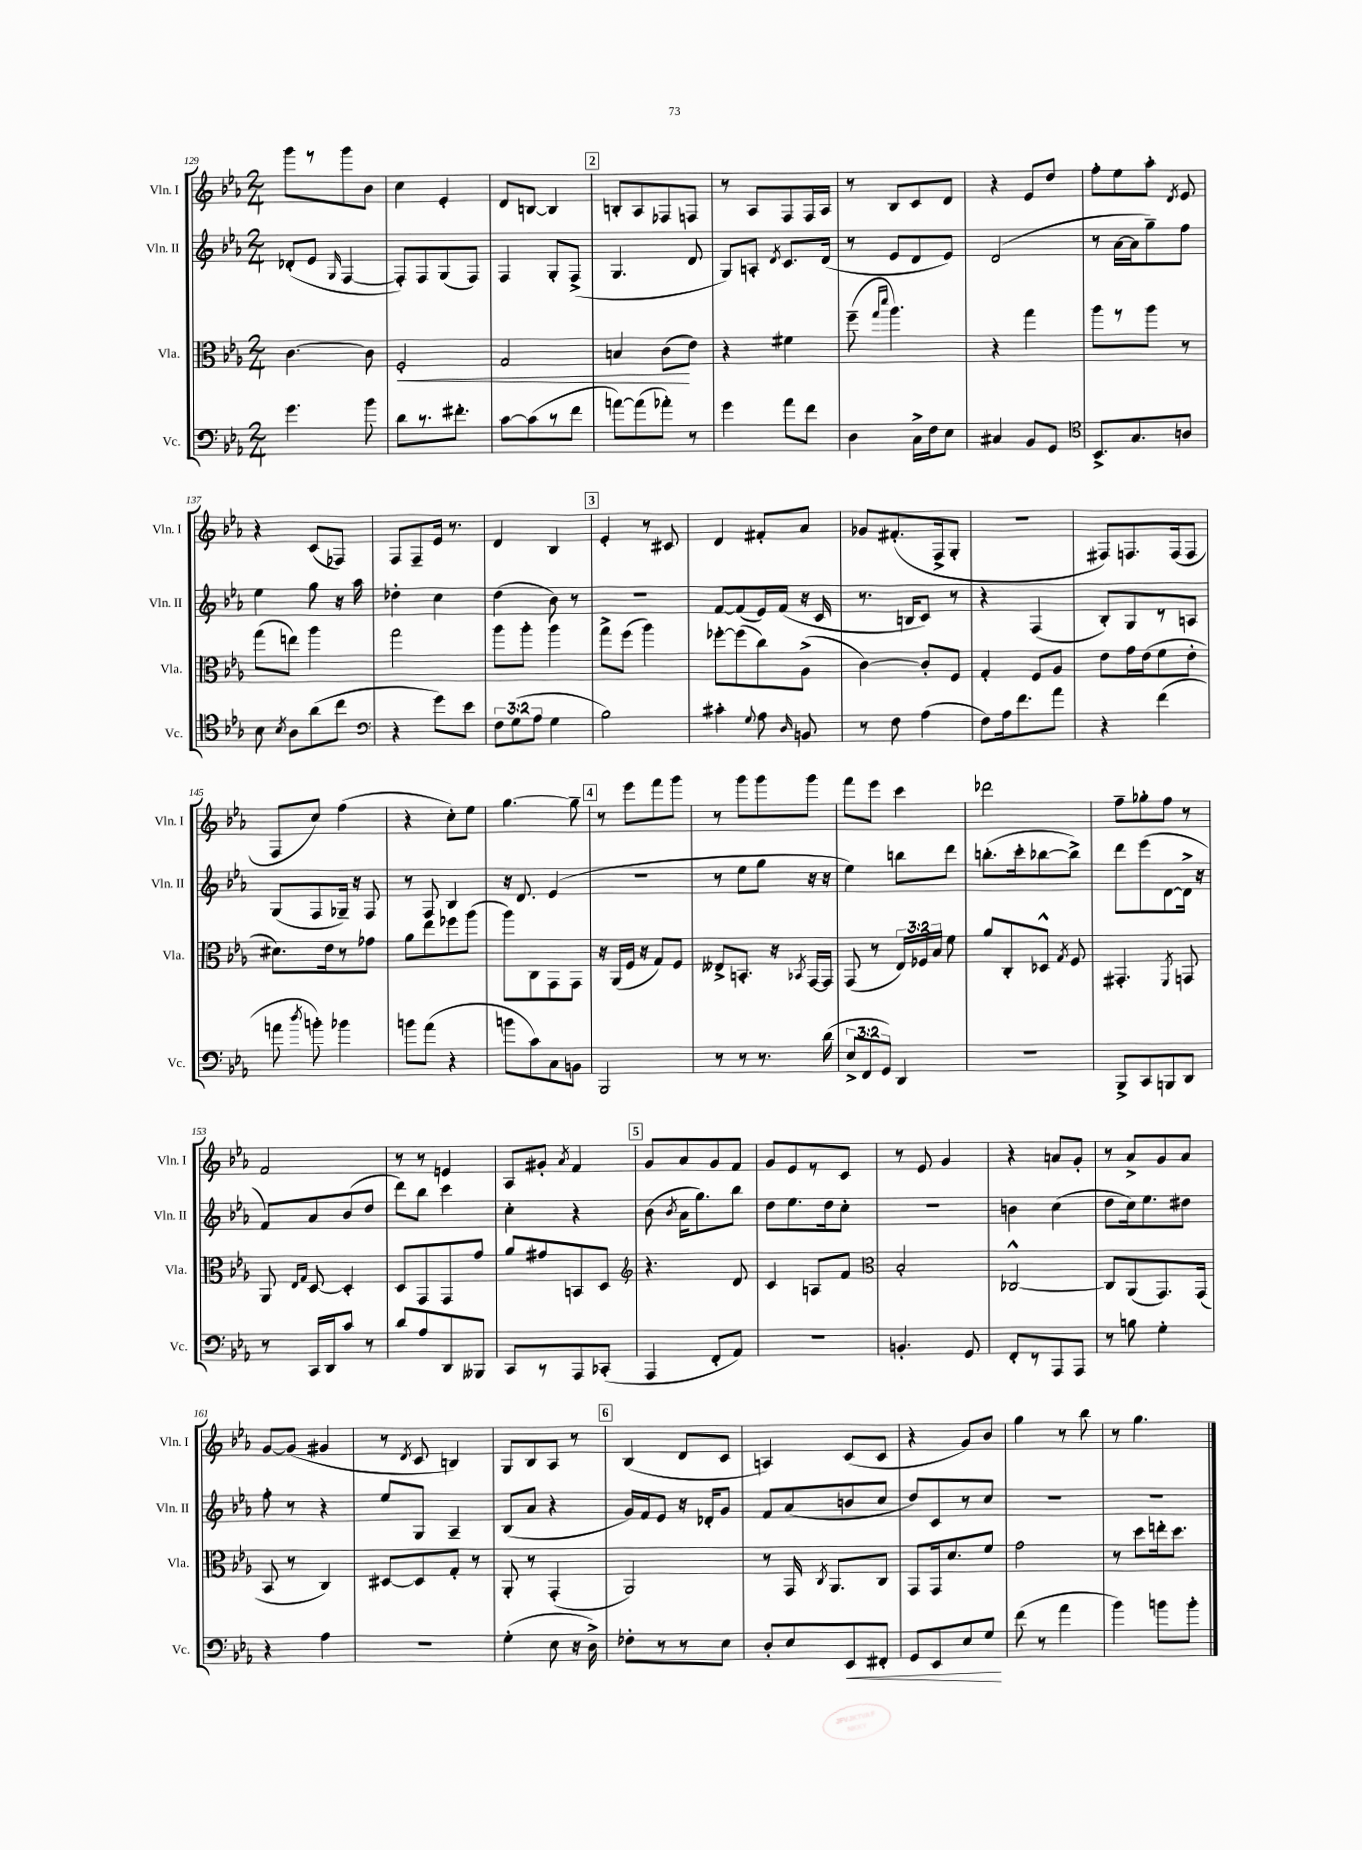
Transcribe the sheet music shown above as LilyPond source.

<<
\new StaffGroup <<
\new Staff = "s0" \with { instrumentName = "Vln. I" shortInstrumentName = "Vln. I" } {
    \clef treble \key ees \major \numericTimeSignature \time 2/4
    \autoBeamOff g'''8[ r8 g'''8 bes'8] |
    c''4 ees'4-. |
    d'8[ b8]~ b4 |
    \mark \markup { \box "2" } b8[-. aes8 fes8 f8] |
    r8 aes8[ f8 f16 aes16] |
    r8 bes8[ c'8 d'8] |
    r4 ees'8[ d''8] |
    f''8[-. ees''8 aes''8]-. \acciaccatura { d'8 } ees'8 |
    r4 c'8[( fes8]) |
    f8[ f8-- ees'16] r8. |
    d'4 bes4 |
    \mark \markup { \box "3" } ees'4-. r8 cis'8 |
    d'4 fis'8[-. aes'8] |
    ges'8[ fis'8.-.( f16-> g8]-. |
    R2 |
    fis8[) f8. f16( f8] |
    f8[ c''8]) f''4( |
    r4 c''8[-.) ees''8] |
    g''4.~ g''8-- |
    \mark \markup { \box "4" } r8 ees'''8[ f'''8 g'''8] |
    r8 g'''8[ g'''8 g'''8] |
    f'''8[ ees'''8] c'''4 |
    des'''2 |
    f''8[-- ges''8-. f''8] r8 |
    f'2 |
    r8 r8 e'4 |
    aes8[ gis'8]-. \acciaccatura { aes'8 } f'4 |
    \mark \markup { \box "5" } g'8[ aes'8 g'8 f'8] |
    g'8[ ees'8 r8 c'8] |
    r8 ees'8 g'4 |
    r4 a'8[ g'8]-. |
    r8 aes'8[-> g'8 aes'8] |
    g'8[~ g'8]( gis'4 |
    r8 \acciaccatura { d'8 } c'8 b4) |
    g8[ bes8 aes8] r8 |
    \mark \markup { \box "6" } bes4( d'8[ c'8] |
    a4) c'8[( c'8] |
    r4 g'8[) bes'8] |
    g''4 r8 bes''8 |
    r8 g''4. \bar "|." |
}
\new Staff = "s1" \with { instrumentName = "Vln. II" shortInstrumentName = "Vln. II" } {
    \clef treble \key ees \major \numericTimeSignature \time 2/4
    \autoBeamOff des'8[-.( ees'8] \grace { g16 } f4~ |
    f8[-.) f8 g8( f8]) |
    f4 g8[-. f8]->( |
    \mark \markup { \box "2" } g4. d'8 |
    g8[) a8]-. \acciaccatura { d'8 } c'8.[ d'16]( |
    r8 ees'8[ d'8 ees'8]) |
    d'2( |
    r8 aes'16[~ aes'16 g''8--) f''8] |
    ees''4 g''8 r16 aes''16 |
    des''4-. c''4 |
    d''4( bes'8) r8 |
    \mark \markup { \box "3" } R2 |
    f'8[~ f'8( ees'16) f'16]( r16 c'16 |
    r8. b16[ c'8]) r8 |
    r4 f4( |
    bes8[-.) g8 r8 a8] |
    g8[( f8 ges16]--) r16 f8 |
    r8 f8 bes4 |
    r16 d'8. ees'4( |
    \mark \markup { \box "4" } R2 |
    r8 ees''8[ g''8] r16 r16 |
    ees''4) b''8[ d'''8] |
    b''8.[-.( c'''16-. bes''8~ bes''8]->) |
    d'''8[ ees'''8( d'8~ d'16]-> r16 |
    f'8[) aes'8 bes'8( d''8] |
    d'''8[) bes''8] c'''4 |
    c''4-. r4 |
    \mark \markup { \box "5" } bes'8( \acciaccatura { bes'8 } aes'16[ g''8.) bes''8] |
    d''8[ ees''8. d''16 c''8]-. |
    r2 |
    b'4 c''4( |
    d''8[ c''16) ees''8. dis''8] |
    f''8-. r8 r4 |
    ees''8[ g8] aes4-- |
    bes8[( aes'8] r4 |
    \mark \markup { \box "6" } g'16[) f'16 ees'8] r16 des'16[-. g'8] |
    f'8[ aes'8( b'8 c''8] |
    d''8[) c'8 r8 c''8] |
    R2 |
    R2 \bar "|." |
}
\new Staff = "s2" \with { instrumentName = "Vla." shortInstrumentName = "Vla." } {
    \clef alto \key ees \major \numericTimeSignature \time 2/4 \override Staff.TupletNumber.text = #tuplet-number::calc-fraction-text
    \autoBeamOff c'4.~ c'8 |
    f2-.\< |
    g2 |
    \mark \markup { \box "2" } b4 c'8[\!( ees'8]) |
    r4 fis'4 |
    f''8--( \grace { g''16[ d'''16] } aes''4.) |
    r4 g''4 |
    aes''8[ r8 aes''8] r8 |
    g''8[( e''8]) aes''4 |
    g''2 |
    aes''8[ aes''8]-. aes''4 |
    \mark \markup { \box "3" } g''8[-> f''8]( aes''4) |
    fes''8[~-. fes''8( c''8) aes8]->( |
    c'4~) c'8[-. f8] |
    g4-. f8[ aes8] |
    ees'8[ g'16 ees'16( f'8 ees'8]-. |
    dis'8.[) ees'16 r8 ges'8] |
    aes'8[ ees''8 fes''8 aes''8]( |
    aes''8[) c8 g,8 g,8] |
    \mark \markup { \box "4" } r16 aes,16[( f16] r16 g8[) f8] |
    eeses8[-> b,8.]-. r16 \acciaccatura { bes,8 } g,16[~ g,16] |
    g,8( r8 \tuplet 3/2 { ees16[) fes16 bes16] } f'8 |
    aes'8[ c8-. des8]-^ \acciaccatura { g8 } f8 |
    gis,4.-. \acciaccatura { f,8 } g,8 |
    aes,8 \grace { ees16[ g16] } d8~ d4-. |
    d8[ g,8 g,8 g'8] |
    aes'8[ gis'8 b,8 d8] |
    \mark \markup { \box "5" } \clef treble r4. d'8 |
    c'4 a8[ f'8] |
    \clef alto bes2-. |
    ces2~-^ |
    ces8[ aes,8( g,8.) g,16]( |
    bes,8 r8 c4) |
    dis8[~ dis8 g8]-. r8 |
    aes,8-. r8 g,4-.( |
    \mark \markup { \box "6" } aes,2) |
    r8 g,16 \acciaccatura { c8 } aes,8.[ c8] |
    g,8[ g,16 d'8. f'8] |
    g'2 |
    r8 d''8[ e''16-. d''8.] \bar "|." |
}
\new Staff = "s3" \with { instrumentName = "Vc." shortInstrumentName = "Vc." } {
    \clef bass \key ees \major \numericTimeSignature \time 2/4 \override Staff.TupletNumber.text = #tuplet-number::calc-fraction-text
    \autoBeamOff g'4. bes'8 |
    d'8[ r8. fis'8.]-. |
    c'8[~ c'8( r8 f'8] |
    \mark \markup { \box "2" } a'8[~) a'8( aes'8]-.) r8 |
    g'4 aes'8[ f'8] |
    d4 c16[-> f16 ees8] |
    cis4 bes,8[ g,8] |
    \clef tenor bes,8.[-> g8. a8] |
    bes8 \acciaccatura { bes8 } aes8[ aes'8( c''8] |
    \clef bass r4 g'8[) ees'8] |
    \tuplet 3/2 { f8[ g8( aes8] } g4 |
    \mark \markup { \box "3" } bes2) |
    cis'4-. \appoggiatura { g8 } aes8 \grace { d16 } b,8 |
    r8 f8 aes4( |
    f8[) aes16 f'8. aes'8] |
    r4 f'4( |
    a'8 \acciaccatura { d''8 } b'8-.) bes'4 |
    b'8[ aes'8]( r4 |
    b'8[ c'8) c8 b,8] |
    \mark \markup { \box "4" } bes,,2 |
    r8 r8 r8. d'16( |
    \tuplet 3/2 { ees8[-> f,8 g,8]) } d,4 |
    R2 |
    bes,,8[-> c,8 b,,8 d,8] |
    r8 c,16[ d,16 c'8] r8 |
    d'8[ aes8 d,8 beses,,8] |
    c,8[ r8 aes,,8 ces,8]-.( |
    \mark \markup { \box "5" } aes,,4 f,8[-. aes,8]) |
    R2 |
    b,4.-. g,8 |
    f,8[-. r8 aes,,8 aes,,8] |
    r8 b8 g4-. |
    r4 aes4 |
    R2 |
    g4-.( ees8 r16 d16->) |
    \mark \markup { \box "6" } fes8[-. r8 r8 ees8] |
    d8[-. ees8 ees,8\< fis,8]-. |
    g,8[ ees,8 ees8 g8]\! |
    f'8( r8 aes'4 |
    bes'4) b'8[ b'8]-. \bar "|." |
}
>>
>>
\layout { \context { \Score currentBarNumber = #129 } }
